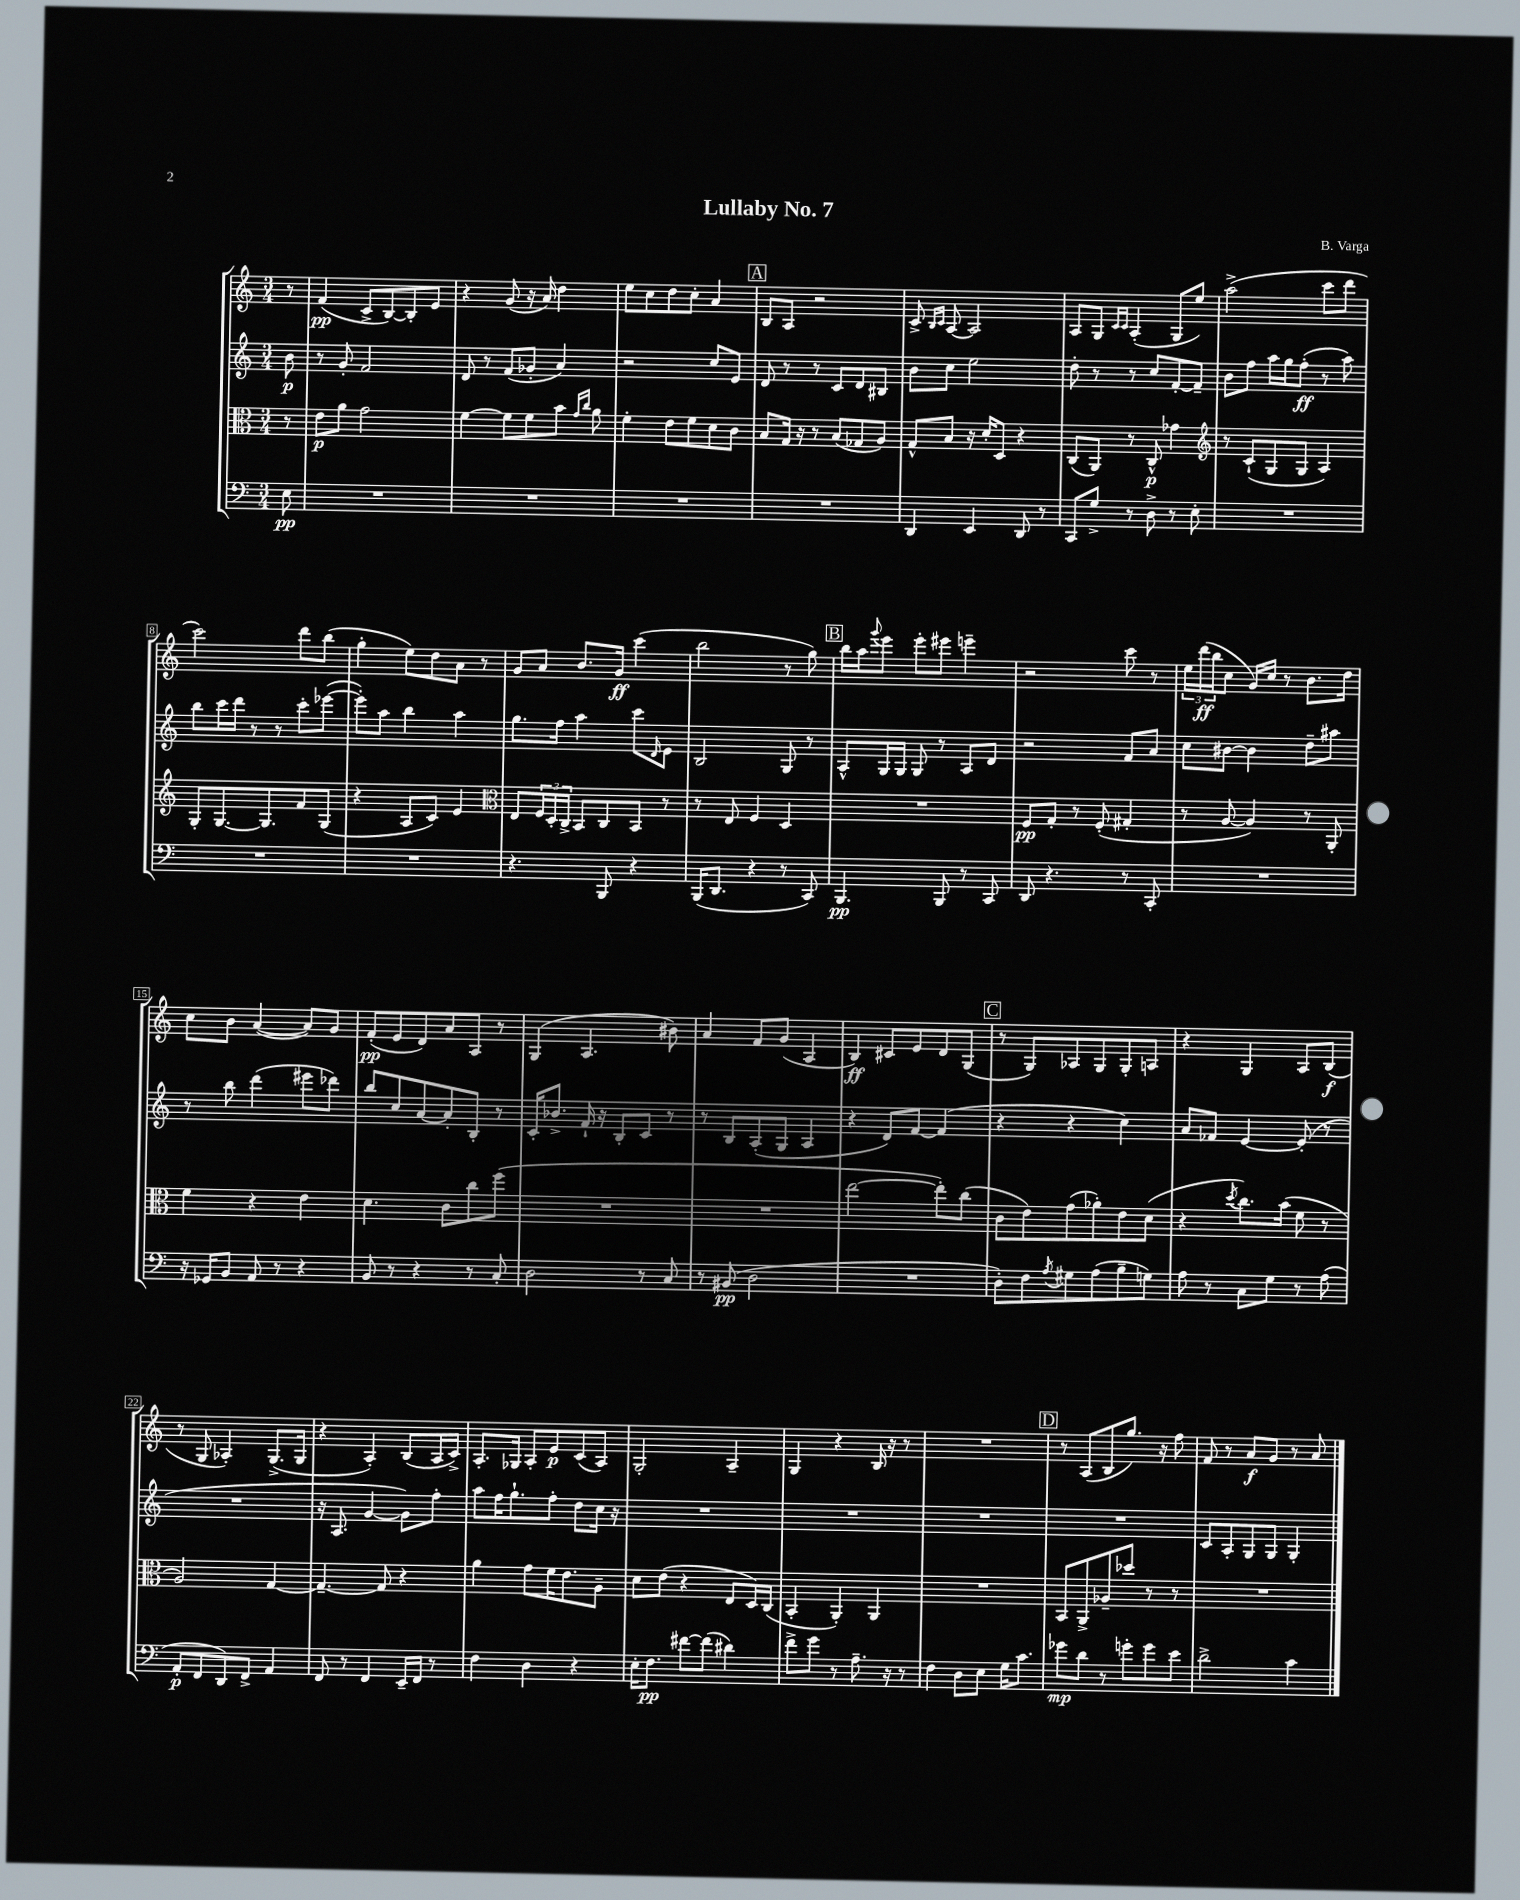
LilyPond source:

\header { title = "Lullaby No. 7" composer = "B. Varga" }
<<
\new StaffGroup <<
\new Staff = "s0" {
    \clef treble \key c \major \numericTimeSignature \time 3/4 \partial 8
    r8 |
    f'4\pp( c'8-> b8~) b8-. e'8 |
    r4 g'8( r16 a'16) d''4 |
    e''8 c''8 d''8 c''8-. a'4 |
    \mark \markup { \box "A" } b8 a8 r2 |
    c'8-> \grace { b16 c'16 } a8~ a2 |
    a8 g8 \grace { c'16 c'16 } a4-.( g8 e''8) |
    a''2->( c'''8 d'''8 |
    c'''2) d'''8 b''8( |
    g''4-. e''8) d''8 a'8 r8 |
    g'8 a'8 b'8. g'16\ff c'''4( |
    b''2 r8 g''8) |
    \mark \markup { \box "B" } b''16 a''16 \appoggiatura { g'''8 } e'''8 e'''8-. eis'''8 e'''4-- |
    r2 c'''8 r8 |
    \tuplet 3/2 { e''16 d'''16\ff( b''16 } c''8 g'16) c''16 r8 b'8. d''16 |
    c''8 b'8 a'4~( a'8) g'8 |
    f'8-.\pp( e'8 d'8) a'8 a8 r8 |
    g4( a4. bis'8) |
    a'4 f'8 g'8( a4 |
    b4\ff) cis'8 e'8 d'8 g8( |
    \mark \markup { \box "C" } r8 g8) aes8 g8 g8-. a8 |
    r4 g4 a8 b8\f( |
    r8 g8 aes4-.) g8.->( g16 |
    r4 a4-.) b8( a16 c'16->) |
    a8.-. ges16 a8-. e'8\p c'8( a8) |
    g2-. a4-- |
    g4 r4 b16 r16 r8 |
    R2. |
    \mark \markup { \box "D" } r8 a8( b8 g''8.) r16 f''8 |
    f'8 r8 a'8\f g'8 r8 a'8 \bar "|." |
}
\new Staff = "s1" {
    \clef treble \key c \major \numericTimeSignature \time 3/4 \partial 8
    b'8\p |
    r8 g'8-. f'2 |
    d'8 r8 f'8( ges'8-. a'4) |
    r2 c''8 e'8 |
    \mark \markup { \box "A" } d'8 r8 r8 c'8 d'8 bis8 |
    b'8 c''8 e''2 |
    d''8-. r8 r8 c''8 f'8~-. f'8-- |
    b'8 f''8 a''16 g''16 f''8-.\ff( r8 a''8) |
    b''8 c'''16 d'''16 r8 r8 c'''8-. ees'''8~( |
    ees'''8-.) a''8 b''4 a''4 |
    g''8. f''16 a''4 c'''8 \grace { d'16 } e'8 |
    b2 g8 r8 |
    \mark \markup { \box "B" } a8-^ g16 g16 g8 r8 a8 d'8 |
    r2 f'8 a'8 |
    c''8 bis'8~ bis'4 d''8-- ais''8 |
    r8 b''8 d'''4( eis'''8 des'''8) |
    b''8 c''8 a'8~ a'8-. b8-. r8 |
    c'16-. bes'8.-> f'16-! r16 b8-. c'8 r8 |
    r8 b8 a8-.( g8 a4 |
    r4 d'8) f'8~ f'4( |
    \mark \markup { \box "C" } r4 r4 c''4) |
    a'8 fes'8 e'4~ e'8-.( r8 |
    R2. |
    r16 a8. g'4~ g'8) f''8-. |
    a''8 f''16 g''8.-! f''8-. d''8 c''16 r16 |
    R2. |
    R2. |
    R2. |
    \mark \markup { \box "D" } R2. |
    c'8 a8-. g8 g8 g4-. \bar "|." |
}
\new Staff = "s2" {
    \clef alto \key c \major \numericTimeSignature \time 3/4 \partial 8
    r8 |
    e'8\p a'8 g'2 |
    f'4~ f'8 f'8 b'8 \grace { g'16 c''16 } a'8 |
    f'4-. e'8 f'8 d'8 c'8 |
    \mark \markup { \box "A" } b8 g16 r16 r8 b8( ges8 a8) |
    g8-^ b8 r16 d'16-. d8 r4 |
    c8( a,8) r8 c8-^\p ges'4 |
    \clef treble r8 c'8-!( g8 g8 a4) |
    g8-. g8.~ g8. f'8 g8( |
    r4 a8 c'8) e'4 |
    \clef alto e8 \tuplet 3/2 { f16 d16-. c16-> } b,8 c8 b,8 r8 |
    r8 e8 f4 d4 |
    \mark \markup { \box "B" } R2. |
    f8\pp g8-. r8 f8-.( gis4-. |
    r8 a8~ a4) r8 a,8-. |
    f'4 r4 e'4 |
    d'4. c'8 c''8 f''8( |
    R2. |
    R2. |
    e''2~ e''8-.) c''8( |
    \mark \markup { \box "C" } c'8 e'8) g'8( aes'8-.) e'8 d'8( |
    r4 \acciaccatura { d''8 } c''8.) b'16( f'8 r8 |
    a2) g4~ |
    g4.~-- g8 r4 |
    a'4 g'8 f'16 e'8. a8-- |
    d'8 e'8( r4 e8 d16) c16( |
    b,4-. a,4-.) a,4 |
    R2. |
    \mark \markup { \box "D" } b,8 a,8-> aes8-- des''8 r8 r8 |
    R2. \bar "|." |
}
\new Staff = "s3" {
    \clef bass \key c \major \numericTimeSignature \time 3/4 \partial 8
    e8\pp |
    R2. |
    R2. |
    R2. |
    \mark \markup { \box "A" } R2. |
    d,4 e,4 d,8 r8 |
    c,8 g8-> r8 d8-> r8 e8-. |
    R2. |
    R2. |
    R2. |
    r4. b,,8 r4 |
    b,,16( d,8. r4 r8 c,8) |
    \mark \markup { \box "B" } b,,4.\pp b,,8 r8 c,8 |
    d,8 r4. r8 c,8-. |
    R2. |
    r16 ges,16 b,8 a,8 r8 r4 |
    b,8 r8 r4 r8 c8-. |
    d2 r8 c8 |
    r8 bis,8\pp( d2 |
    R2. |
    \mark \markup { \box "C" } d8-.) f8 \acciaccatura { a8 } gis8 a8( b8-- g8) |
    a8 r8 c8 g8 r8 a8( |
    a,8-.\p f,8 d,8) f,8-> a,4 |
    f,8 r8 f,4 e,16-- f,16 r8 |
    f4 d4 r4 |
    e16-. f8.\pp fis'8~ fis'8( dis'4) |
    f'8-> g'8 r8 a8.-- r16 r8 |
    f4 d8 e8 g16 c'8. |
    \mark \markup { \box "D" } ges'8\mp d'8 r8 g'8-. g'8 e'8 |
    d'2-> c'4 \bar "|." |
}
>>
>>
\layout { \context { \Score \override BarNumber.stencil = #(make-stencil-boxer 0.1 0.3 ly:text-interface::print) } }
